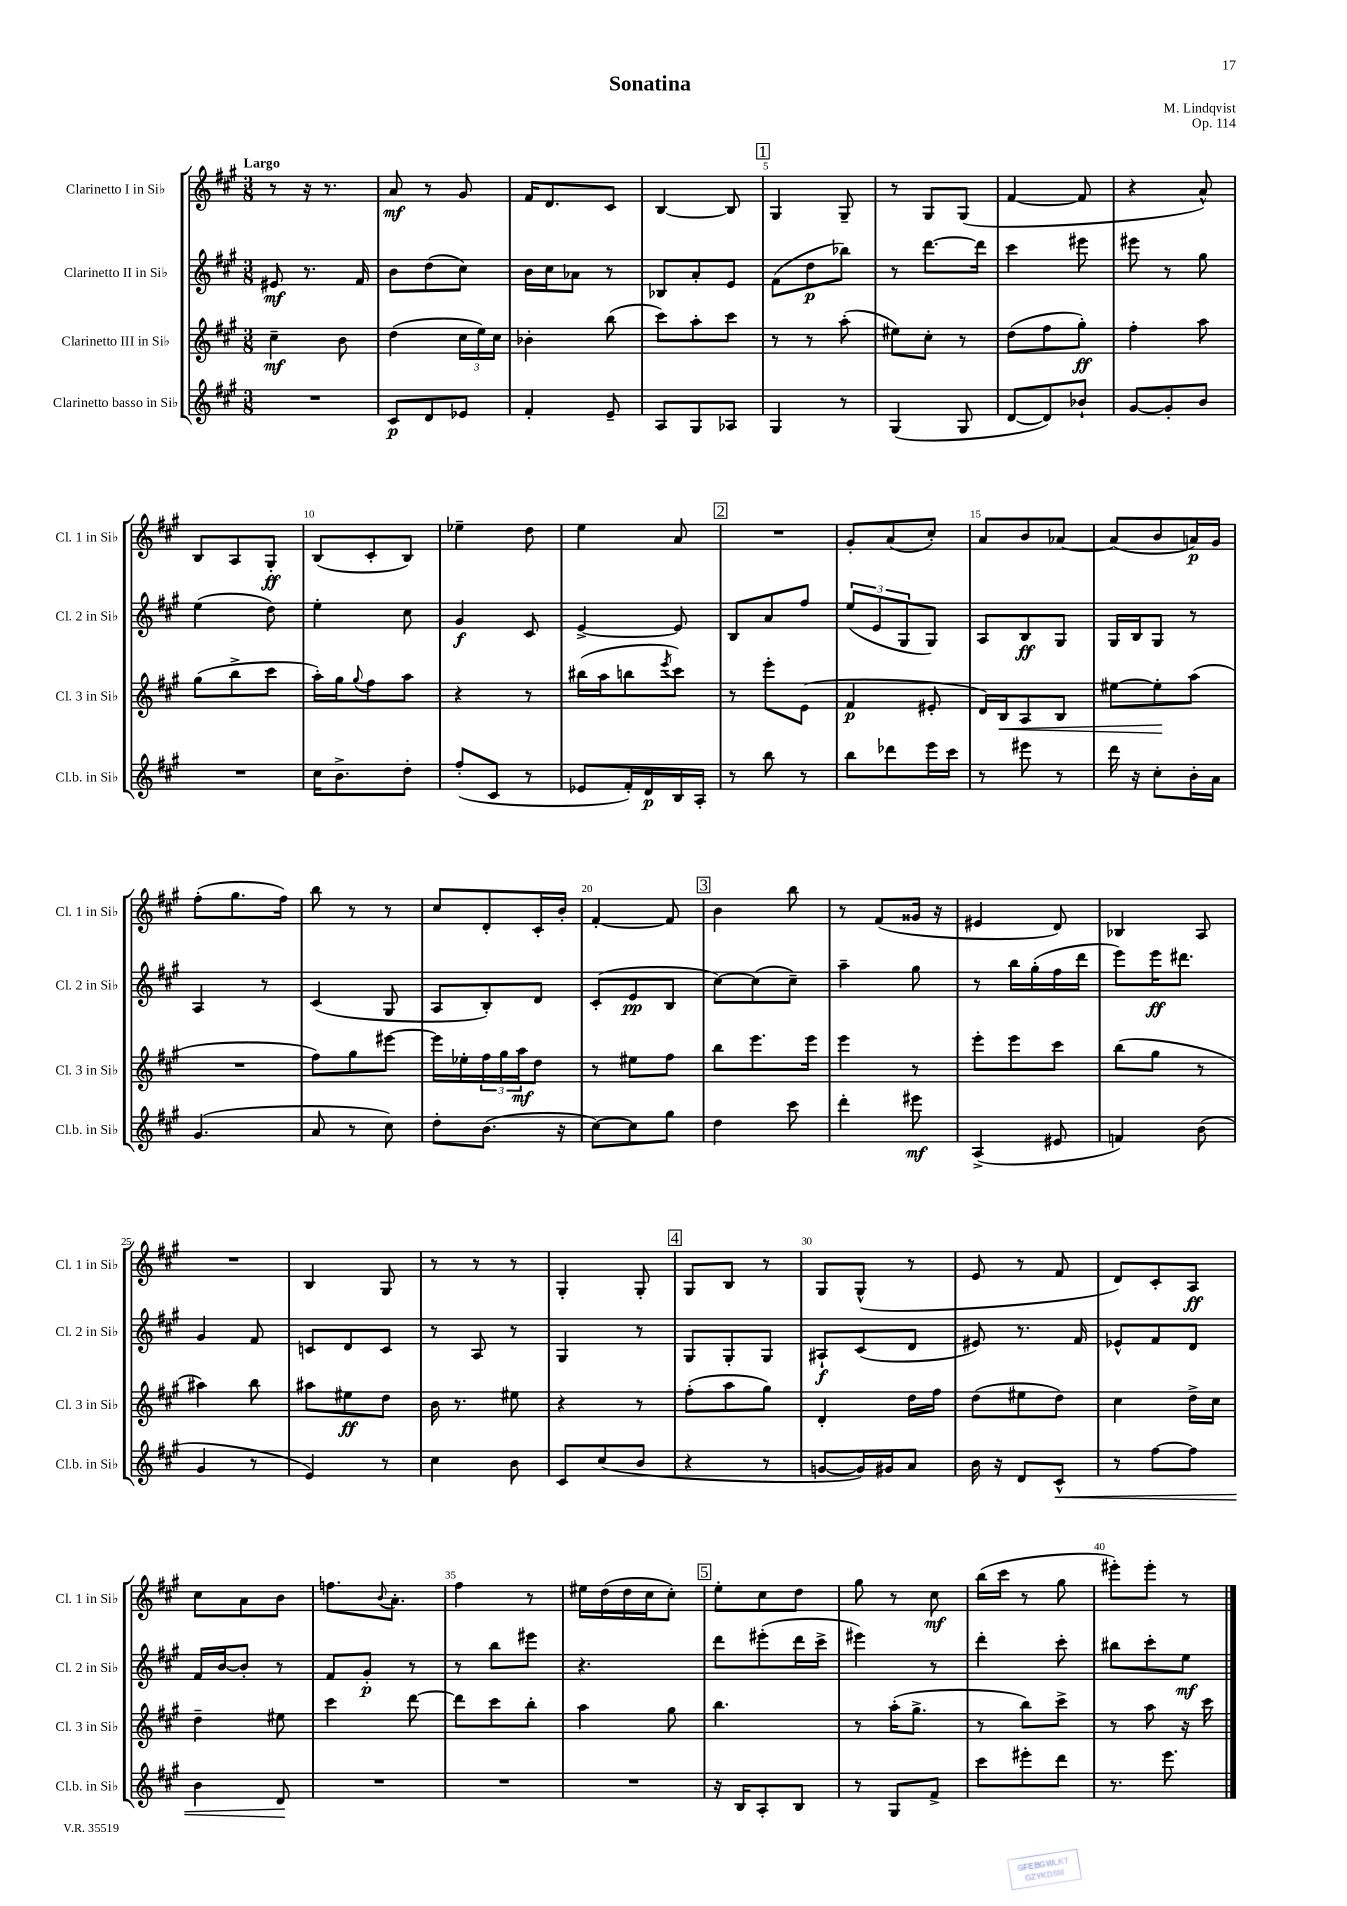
\header { title = "Sonatina" composer = "M. Lindqvist" opus = "Op. 114" }
<<
\new StaffGroup <<
\new Staff = "s0" \with { instrumentName = "Clarinetto I in Sib" shortInstrumentName = "Cl. 1 in Sib" } {
    \clef treble \key a \major \numericTimeSignature \time 3/8 \tempo "Largo"
    r8 r16 r8. |
    a'8\mf r8 gis'8 |
    fis'16 d'8. cis'8 |
    b4~ b8 |
    \mark \markup { \box "1" } gis4 gis8-- |
    r8 gis8 gis8( |
    fis'4~ fis'8 |
    r4 a'8-^) |
    b8 a8 gis8-.\ff |
    b8( cis'8-. b8) |
    ees''4-- d''8 |
    e''4 a'8 |
    \mark \markup { \box "2" } R4. |
    gis'8-. a'8( cis''8-.) |
    a'8 b'8 aes'8~ |
    aes'8( b'8 a'16\p) gis'16 |
    fis''8-.( gis''8. fis''16) |
    b''8 r8 r8 |
    cis''8 d'8-. cis'16-. b'16-. |
    fis'4~-. fis'8 |
    \mark \markup { \box "3" } b'4 b''8 |
    r8 fis'8( gisis'16 r16 |
    eis'4 d'8) |
    bes4 a8 |
    R4. |
    b4 gis8 |
    r8 r8 r8 |
    gis4-. gis8-. |
    \mark \markup { \box "4" } gis8 b8 r8 |
    gis8 gis8-^( r8 |
    e'8 r8 fis'8 |
    d'8) cis'8-. a8\ff |
    cis''8 a'8 b'8 |
    f''8. \appoggiatura { b'8 } a'8.-. |
    fis''4 r8 |
    eis''16 d''16( d''16 cis''16 cis''8-.) |
    \mark \markup { \box "5" } e''8-. cis''8 d''8 |
    gis''8 r8 cis''8\mf |
    b''16( cis'''16 r8 gis''8 |
    eis'''8-.) eis'''8-. r8 \bar "|." |
}
\new Staff = "s1" \with { instrumentName = "Clarinetto II in Sib" shortInstrumentName = "Cl. 2 in Sib" } {
    \clef treble \key a \major \numericTimeSignature \time 3/8
    eis'8\mf r8. fis'16 |
    b'8 d''8( cis''8) |
    b'16 cis''16 aes'8 r8 |
    bes8 a'8-. e'8 |
    \mark \markup { \box "1" } fis'8( d''8\p bes''8) |
    r8 d'''8.~ d'''16 |
    cis'''4 eis'''8 |
    eis'''8 r8 gis''8 |
    e''4( d''8) |
    e''4-. cis''8 |
    gis'4\f cis'8 |
    e'4~-> e'8 |
    \mark \markup { \box "2" } b8 a'8 fis''8 |
    \tuplet 3/2 { e''8( e'8 gis8 } gis8) |
    a8 b8\ff gis8 |
    gis16 b16 gis8 r8 |
    a4 r8 |
    cis'4( gis8 |
    a8 b8-.) d'8 |
    cis'8-.( e'8\pp b8 |
    \mark \markup { \box "3" } cis''8~) cis''8( cis''8--) |
    a''4-- gis''8 |
    r8 b''16 gis''16-.( fis''16 d'''16 |
    e'''8) e'''16\ff dis'''8. |
    gis'4 fis'8 |
    c'8 d'8 c'8 |
    r8 a8 r8 |
    gis4 r8 |
    \mark \markup { \box "4" } gis8 gis8-. gis8 |
    ais8-!\f cis'8( d'8 |
    eis'8) r8. fis'16 |
    ees'8-^ fis'8 d'8 |
    fis'16 b'16~ b'8-. r8 |
    fis'8 gis'8-.\p r8 |
    r8 b''8 eis'''8 |
    r4. |
    \mark \markup { \box "5" } d'''8 eis'''8-.( d'''16 cis'''16-> |
    eis'''4) r8 |
    d'''4-. cis'''8-. |
    bis''8 cis'''8-. e''8\mf \bar "|." |
}
\new Staff = "s2" \with { instrumentName = "Clarinetto III in Sib" shortInstrumentName = "Cl. 3 in Sib" } {
    \clef treble \key a \major \numericTimeSignature \time 3/8
    cis''4--\mf b'8 |
    d''4( \tuplet 3/2 { cis''16 e''16) cis''16 } |
    bes'4-. b''8( |
    cis'''8) a''8-. cis'''8 |
    \mark \markup { \box "1" } r8 r8 a''8-.( |
    eis''8) cis''8-. r8 |
    d''8( fis''8 gis''8-.\ff) |
    fis''4-. a''8 |
    gis''8( b''8-> cis'''8 |
    a''16-.) gis''16 \appoggiatura { gis''8 } fis''8 a''8 |
    r4 r8 |
    bis''16( a''16 b''8 \acciaccatura { e'''8 } cis'''8) |
    \mark \markup { \box "2" } r8 e'''8-. e'8( |
    fis'4\p eis'8-. |
    d'16) b16\< a8 b8 |
    eis''8~ eis''8-.\! a''8( |
    R4. |
    fis''8) gis''8 eis'''8~ |
    eis'''16 ees''16-. \tuplet 3/2 { fis''16 gis''16 a''16\mf } d''8 |
    r8 eis''8 fis''8 |
    \mark \markup { \box "3" } b''8 e'''8. e'''16 |
    e'''4 r8 |
    e'''8-. e'''8 cis'''8 |
    b''8( gis''8 r8 |
    ais''4) b''8 |
    ais''8 eis''8\ff d''8 |
    b'16 r8. eis''8 |
    r4 r8 |
    \mark \markup { \box "4" } fis''8-.( a''8 gis''8) |
    d'4-. d''16 fis''16 |
    d''8( eis''8 d''8) |
    cis''4 d''16-> cis''16 |
    d''4-- eis''8 |
    cis'''4 d'''8~ |
    d'''8 cis'''8 b''8-. |
    a''4 gis''8 |
    \mark \markup { \box "5" } b''4. |
    r8 a''16-.( gis''8.-> |
    r8 b''8) cis'''8-> |
    r8 a''8 r16 cis'''16 \bar "|." |
}
\new Staff = "s3" \with { instrumentName = "Clarinetto basso in Sib" shortInstrumentName = "Cl.b. in Sib" } {
    \clef treble \key a \major \numericTimeSignature \time 3/8
    R4. |
    cis'8\p d'8 ees'8 |
    fis'4-. e'8-- |
    a8 gis8 aes8 |
    \mark \markup { \box "1" } gis4 r8 |
    gis4( gis8 |
    d'8~ d'8) bes'8-! |
    gis'8~ gis'8-. b'8 |
    R4. |
    cis''16 b'8.-> d''8-. |
    fis''8-.( cis'8 r8 |
    ees'8 fis'16-.) d'16\p b16 a16-. |
    \mark \markup { \box "2" } r8 b''8 r8 |
    b''8 des'''8 e'''16 cis'''16 |
    r8 eis'''8 r8 |
    d'''16 r16 cis''8-. b'16-. a'16 |
    gis'4.( |
    a'8 r8 cis''8) |
    d''8-. b'8.( r16 |
    cis''8~) cis''8 gis''8 |
    \mark \markup { \box "3" } d''4 cis'''8 |
    d'''4-. eis'''8\mf |
    a4->( eis'8 |
    f'4) b'8( |
    gis'4 r8 |
    e'4) r8 |
    cis''4 b'8 |
    cis'8 cis''8( b'8 |
    \mark \markup { \box "4" } r4 r8 |
    g'8~ g'16) gis'16 a'8 |
    b'16 r16 d'8 cis'8-^\< |
    r8 fis''8~ fis''8 |
    b'4 d'8\! |
    R4. |
    R4. |
    R4. |
    \mark \markup { \box "5" } r16 b16 a8-. b8 |
    r8 gis8 fis'8-> |
    cis'''8 eis'''8-. d'''8 |
    r8. e'''8. \bar "|." |
}
>>
>>
\layout { \context { \Score \override BarNumber.break-visibility = ##(#f #t #t) barNumberVisibility = #(every-nth-bar-number-visible 5) } }
